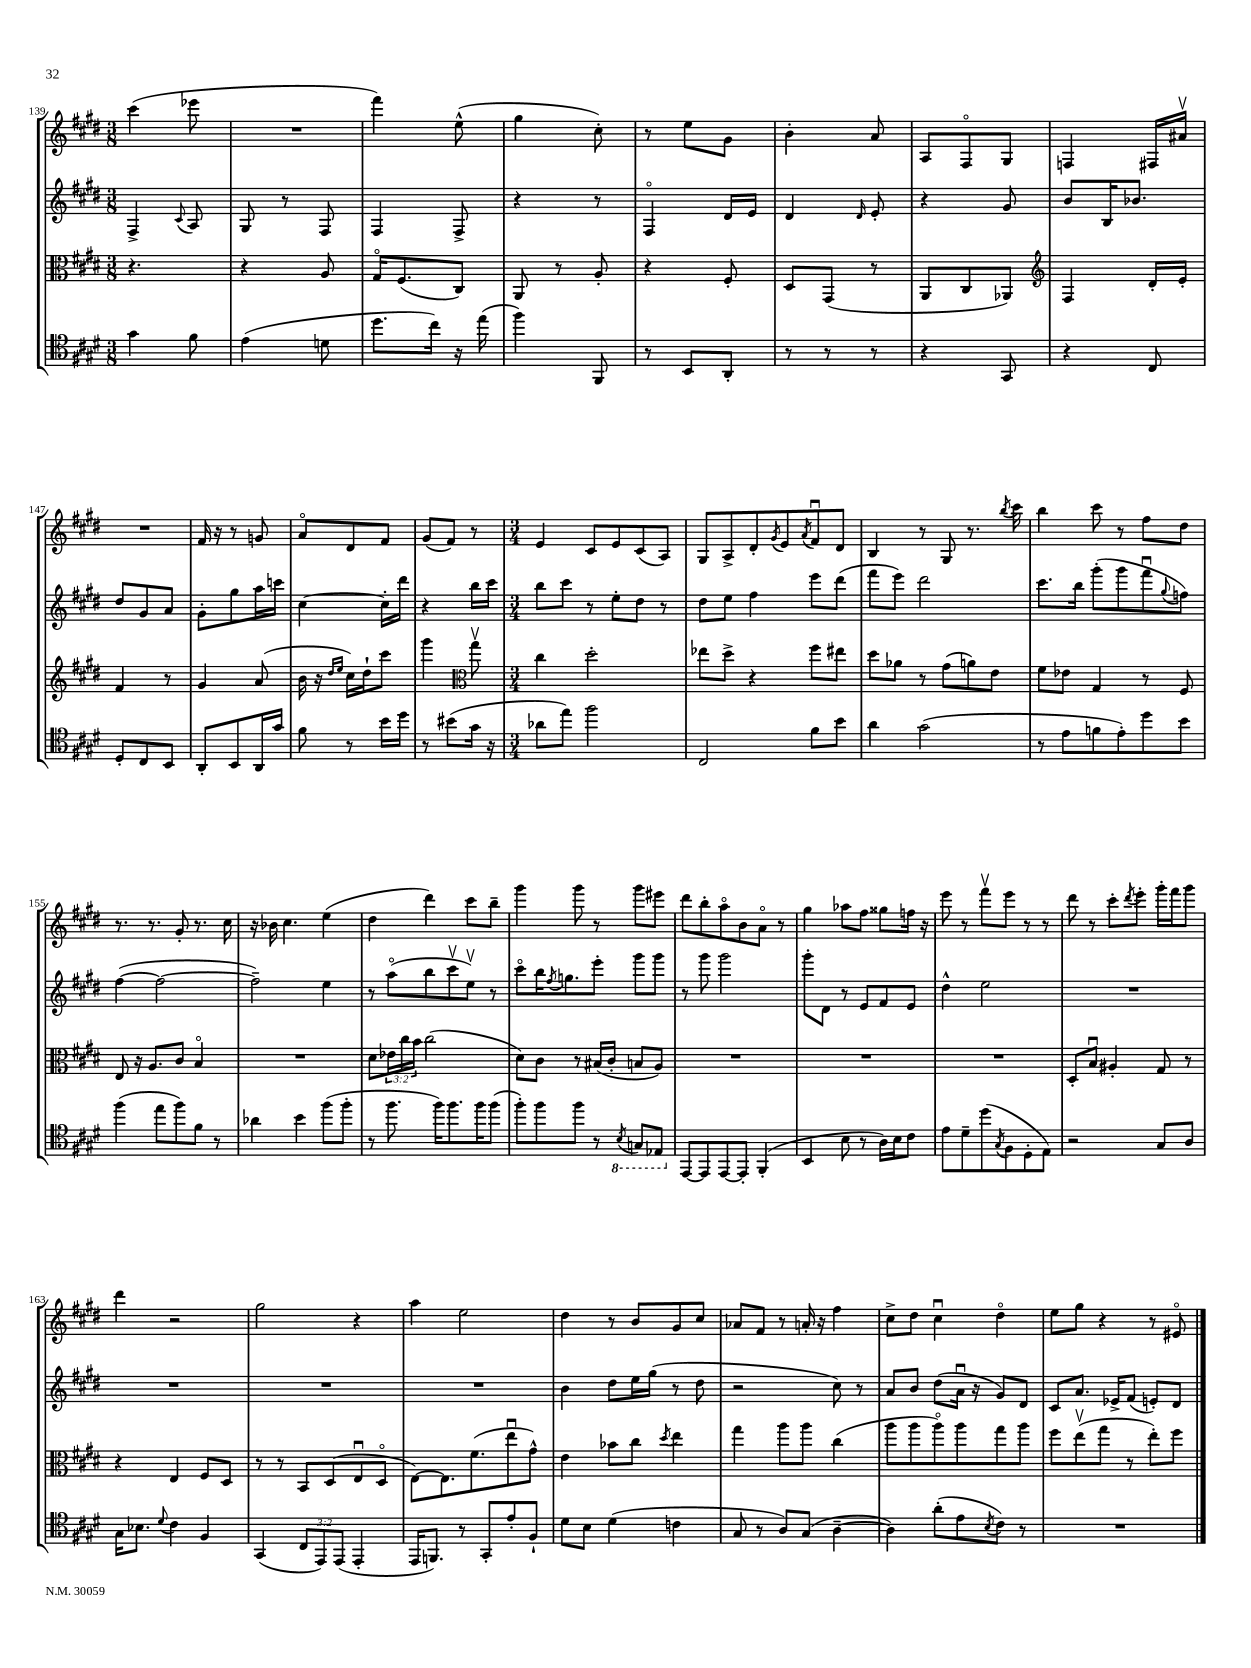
<<
\new StaffGroup <<
\new Staff = "s0" {
    \clef treble \key e \major \numericTimeSignature \time 3/8
    cis'''4( ees'''8 |
    R4. |
    fis'''4) e''8-^( |
    gis''4 cis''8-.) |
    r8 e''8 gis'8 |
    b'4-. a'8 |
    a8 fis8\flageolet gis8 |
    f4 fis16 ais'16\upbow |
    R4. |
    fis'16 r16 r8 g'8 |
    a'8\flageolet dis'8 fis'8 |
    gis'8( fis'8) r8 |
    \numericTimeSignature \time 3/4 e'4 cis'8 e'8 cis'8( a8) |
    gis8 a8-> dis'8-. \acciaccatura { gis'8 } e'8 \acciaccatura { a'8 } fis'8\downbow dis'8 |
    b4 r8 gis8 r8. \acciaccatura { b''8 } cis'''16 |
    b''4 cis'''8 r8 fis''8 dis''8 |
    r8. r8. gis'8-. r8. cis''16 |
    r16 bes'16 cis''4. e''4( |
    dis''4 dis'''4) cis'''8 b''8-- |
    gis'''4 gis'''8 r8 gis'''8 eis'''8 |
    dis'''8 b''8-. a''8\flageolet b'8 a'8\flageolet r8 |
    gis''4 aes''8 fis''8 gisis''8 f''16 r16 |
    e'''8 r8 fis'''8\upbow e'''8 r8 r8 |
    dis'''8 r8 cis'''8-. \acciaccatura { dis'''8 } e'''8-. gis'''16-. fis'''16 gis'''8 |
    dis'''4 r2 |
    gis''2 r4 |
    a''4 e''2 |
    dis''4 r8 b'8 gis'8 cis''8 |
    aes'8 fis'8 r8 a'16-. r16 fis''4 |
    cis''8-> dis''8 cis''4\downbow dis''4\flageolet |
    e''8 gis''8 r4 r8 eis'8\flageolet \bar "|." |
}
\new Staff = "s1" {
    \clef treble \key e \major \numericTimeSignature \time 3/8
    fis4-> \appoggiatura { cis'8 } a8 |
    gis8 r8 fis8 |
    fis4 fis8-> |
    r4 r8 |
    fis4\flageolet dis'16 e'16 |
    dis'4 \grace { dis'16 } e'8-. |
    r4 gis'8 |
    b'8 b16 bes'8. |
    dis''8 gis'8 a'8 |
    gis'8-. gis''8 a''16 c'''16 |
    cis''4~ cis''16-. dis'''16 |
    r4 b''16 cis'''16 |
    \numericTimeSignature \time 3/4 b''8 cis'''8 r8 e''8-. dis''8 r8 |
    dis''8 e''8 fis''4 e'''8 dis'''8( |
    fis'''8 e'''8) dis'''2 |
    cis'''8. b''16 gis'''8-.( gis'''8 fis'''8\downbow \appoggiatura { gis''8 } f''8) |
    fis''4~( fis''2~ |
    fis''2--) e''4 |
    r8 a''8\flageolet( b''8 cis'''8\upbow e''8\upbow) r8 |
    cis'''8\flageolet b''16 \acciaccatura { fis''8 } g''8. e'''8-. gis'''8 gis'''8 |
    r8 gis'''8 gis'''2 |
    gis'''8-. dis'8 r8 e'8 fis'8 e'8 |
    dis''4-^ e''2 |
    R2. |
    R2. |
    R2. |
    R2. |
    b'4 dis''8 e''16 gis''16( r8 dis''8 |
    r2 cis''8) r8 |
    a'8 b'8 dis''8( a'16\downbow r16 gis'8) dis'8 |
    cis'8 a'8. ees'16-> fis'8( e'8-.) dis'8 \bar "|." |
}
\new Staff = "s2" {
    \clef alto \key e \major \numericTimeSignature \time 3/8 \override Staff.TupletNumber.text = #tuplet-number::calc-fraction-text
    r4. |
    r4 a8 |
    gis16\flageolet fis8.( cis8) |
    a,8 r8 a8-. |
    r4 fis8-. |
    dis8 gis,8( r8 |
    a,8 cis8 aes,8) |
    \clef treble fis4 dis'16-. e'16-. |
    fis'4 r8 |
    gis'4 a'8( |
    b'16 r16 \grace { dis''16 e''16 } cis''16) dis''16-! cis'''8 |
    gis'''4 \clef alto gis''8\upbow |
    \numericTimeSignature \time 3/4 cis''4 dis''2-. |
    ees''8 dis''8-> r4 fis''8 eis''8 |
    dis''8 aes'8 r8 gis'8( a'8) e'8 |
    fis'8 ees'8 gis4 r8 fis8 |
    e8 r16 a8. cis'8 b4\flageolet |
    R2. |
    dis'8 \tuplet 3/2 { ees'16 cis''16 b'16 } cis''2( |
    dis'8) cis'8 r8 bis16( cis'16-. b8 a8) |
    R2. |
    R2. |
    R2. |
    dis8-. b8\downbow ais4-. gis8 r8 |
    r4 e4 fis8 dis8 |
    r8 r8 b,8 dis8( e8\downbow dis8\flageolet |
    e8~) e8. fis'8.( e''8\downbow gis'8-^) |
    e'4 bes'8 cis''8 \acciaccatura { dis''8 } e''4 |
    gis''4 a''8 a''8 cis''4( |
    a''8 a''8 a''8\flageolet) a''8 gis''8 a''8 |
    fis''8 e''8\upbow( gis''8 r8 e''8-.) fis''8 \bar "|." |
}
\new Staff = "s3" {
    \clef tenor \key e \major \numericTimeSignature \time 3/8 \override Staff.TupletNumber.text = #tuplet-number::calc-fraction-text
    gis'4 fis'8 |
    e'4( d'8 |
    dis''8. cis''16) r16 e''16( |
    fis''4) fis,8 |
    r8 b,8 a,8-. |
    r8 r8 r8 |
    r4 gis,8 |
    r4 cis8 |
    dis8-. cis8 b,8 |
    a,8-. b,8 a,16 gis'16 |
    fis'8 r8 b'16 dis''16 |
    r8 bis'8( gis'16 r16 |
    \numericTimeSignature \time 3/4 aes'8 e''8) fis''2 |
    cis2 fis'8 b'8 |
    a'4 gis'2( |
    r8 e'8 f'8 e'8-.) dis''8 b'8 |
    fis''4( e''8 fis''8) fis'8 r8 |
    aes'4 b'4 fis''8( fis''8-. |
    r8 fis''8. fis''16) fis''8. fis''16 fis''8( |
    fis''8-.) fis''8 fis''8 r8 \ottava #-1 \acciaccatura { b,8 } g,8 ees,8 \ottava #0 |
    e,8~ e,8 e,8~ e,8-. fis,4-.( |
    b,4 b8 r8 a16) b16 cis'8 |
    e'8 dis'8-- dis''8( \acciaccatura { gis8 } fis8 dis8-. e8) |
    r2 gis8 a8 |
    gis16 bes8. \appoggiatura { dis'8 } cis'4 fis4 |
    gis,4( \tuplet 3/2 { cis8 e,8) e,8( } e,4-. |
    e,16 f,8.) r8 gis,8-. e'8-. fis8-! |
    dis'8 b8 dis'4( c'4 |
    gis8 r8 a8) gis8( a4~-- |
    a4) a'8-.( e'8 \acciaccatura { b8 } cis'8) r8 |
    R2. \bar "|." |
}
>>
>>
\layout { \context { \Score currentBarNumber = #139 } }
